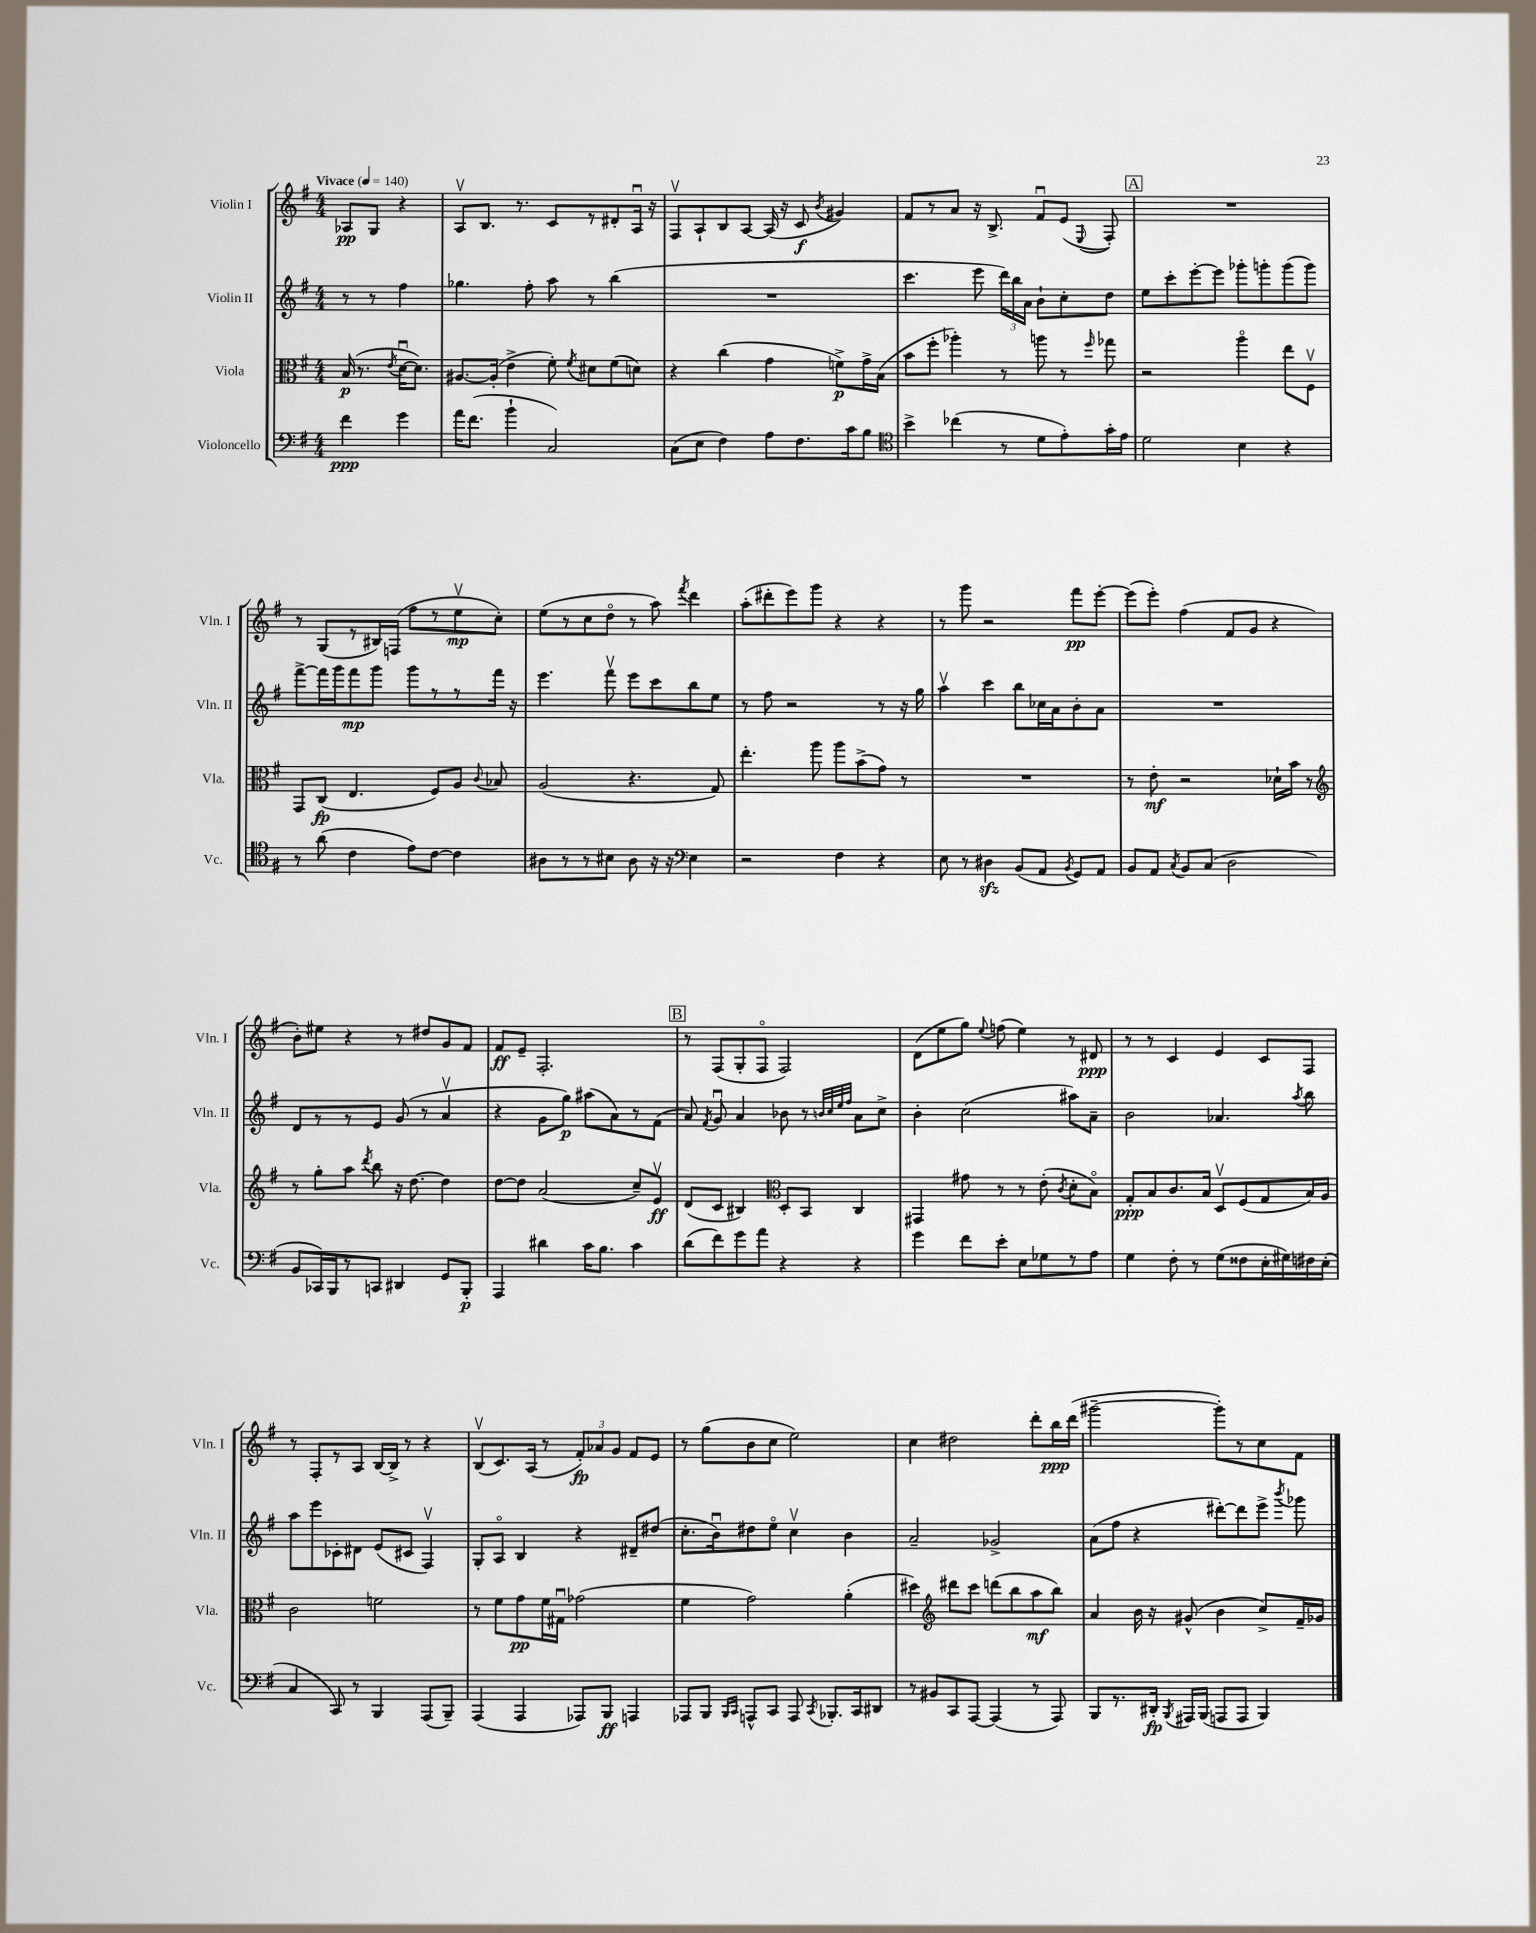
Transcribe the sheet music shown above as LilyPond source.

<<
\new StaffGroup <<
\new Staff = "s0" \with { instrumentName = "Violin I" shortInstrumentName = "Vln. I" } {
    \clef treble \key g \major \numericTimeSignature \time 4/4 \partial 2 \tempo "Vivace" 4 = 140
    \autoBeamOff aes8[\pp g8] r4 |
    a8[\upbow b8.] r8. c'8[ r8 dis'8-. a16]\downbow r16 |
    fis8[\upbow a8-! b8 a8]~ a16( r16 c'8\f \acciaccatura { b'8 } gis'4) |
    fis'8[ r8 a'8] r16 b8.-> fis'8[\downbow e'8]( \appoggiatura { e8 } fis8-.) |
    \mark \markup { \box "A" } R1 |
    r8 g8[( r8 bis16) f16]( fis''8[ r8 e''8\upbow\mp c''8]-.) |
    e''8[( r8 c''8 d''8]\flageolet r8 a''8) \acciaccatura { fis'''8 } d'''4 |
    a''8[-.( dis'''8-. e'''8) g'''8] r4 r4 |
    r8 g'''8 r2 fis'''8[\pp e'''8]~-. |
    e'''8[( e'''8]-.) fis''4( fis'8[ g'8] r4 |
    b'8[-.) eis''8] r4 r8 dis''8[ g'8 fis'8] |
    fis'8[\ff e'8]-- fis2.-. |
    \mark \markup { \box "B" } r8 fis8[( g8-. fis8]\flageolet fis2) |
    d'8[( e''8 g''8]) \appoggiatura { e''8 } f''8( e''4) r8 dis'8\ppp |
    r8 r8 c'4 e'4 c'8[ fis8] |
    r8 fis8[-. r8 a8] b16[~ b16]-> r8 r4 |
    b8[\upbow( c'8.) a16]( r8 \tuplet 3/2 { fis'8[-.\fp) aes'8 g'8] } fis'8[ e'8] |
    r8 g''8[( b'8 c''8] e''2) |
    c''4 dis''2 d'''8[-. b''16\ppp d'''16]( |
    gis'''2~-- gis'''8[-.) r8 c''8 fis'8] \bar "|." |
}
\new Staff = "s1" \with { instrumentName = "Violin II" shortInstrumentName = "Vln. II" } {
    \clef treble \key g \major \numericTimeSignature \time 4/4 \partial 2
    \autoBeamOff r8 r8 fis''4 |
    ges''4. fis''8-. a''8 r8 b''4( |
    R1 |
    c'''4. e'''8 \tuplet 3/2 { d'''16[) b''16 a'16] } b'8[-! c''8-. d''8] |
    \mark \markup { \box "A" } e''8[ c'''8-. e'''8~-. e'''8] ges'''8[-. g'''8-. g'''8( g'''8]) |
    fis'''8[~-> fis'''16 g'''16 fis'''8\mp g'''8] g'''8[ r8 r8 fis'''16] r16 |
    e'''4. fis'''8\upbow e'''8[ c'''8 b''8 e''8] |
    r8 fis''8 r2 r8 r16 g''16 |
    a''4\upbow c'''4 b''8[ ces''16 a'16 b'8-. a'8] |
    R1 |
    d'8[ r8 r8 e'8] g'8( r8 a'4\upbow |
    r4 g'8[ g''8]\p) ais''8[( a'8) r8 fis'8]( |
    \mark \markup { \box "B" } a'8) \acciaccatura { fis'8 } g'8\downbow a'4 bes'8 r8 \grace { b'32[ c''32 e''32 fis''32] } a'8[ c''8]-> |
    b'4-. c''2( ais''8[) a'8]-- |
    b'2 aes'4. \acciaccatura { a''8 } b''8 |
    a''8[ e'''8 ces'8-. dis'8] e'8[( cis'8] fis4\upbow) |
    g8[-. a8]\flageolet b4 r4 dis'8[-- dis''8]( |
    c''8.[-. b'16\downbow) dis''8 e''8]\flageolet c''4\upbow b'4 |
    a'2-- ges'2-> |
    a'8[( fis''8] r4 dis'''8[~-.) dis'''8 e'''8]-> \acciaccatura { b'''8 } ges'''8 \bar "|." |
}
\new Staff = "s2" \with { instrumentName = "Viola" shortInstrumentName = "Vla." } {
    \clef alto \key g \major \numericTimeSignature \time 4/4 \partial 2
    \autoBeamOff b16\p( r8. \acciaccatura { e'8 } d'16[~\downbow d'8.]) |
    ais8.[~ ais16]-.( e'4-> fis'8-.) \acciaccatura { fis'8 } dis'8[ fis'8( d'8]) |
    r4 c''4( g'4 f'8[->\p) g'16-> b16]( |
    b'8[ fis''8]-. aes''4-.) r8 a''8 r8 \grace { fis''16 } ges''8 |
    \mark \markup { \box "A" } r2 a''4\flageolet e''8[ fis8]\upbow |
    g,8[ c8]\fp( e4. fis8[) a8] \appoggiatura { c'8 } bes8 |
    a2( r4. g8) |
    e''4.-. a''8 a''8[ b'8->( g'8]) r8 |
    R1 |
    r8 e'8-.\mf r2 des'16[-! b'16] r8 |
    \clef treble r8 g''8[-. a''8] \acciaccatura { d'''8 } b''8 r16 d''8.~ d''4 |
    d''8[~ d''8] a'2( c''8[--) e'8]\upbow\ff |
    \mark \markup { \box "B" } d'8[( c'8] bis4) \clef alto d8[-. b,8] c4 |
    gis,4 gis'8 r8 r8 e'8-.( \acciaccatura { c'8 } d'8[-. b8]\flageolet) |
    g8[-.\ppp b8 c'8. b16] d8[\upbow fis8( g8 b16) a16] |
    c'2 f'2 |
    r8 fis'8[ g'8\pp fis'16 gis16]\downbow ges'2( |
    fis'4 g'2) a'4-.( |
    dis''4) \clef treble dis'''8[ c'''8] d'''8[( b''8 a''8\mf b''8]) |
    a'4 b'16 r16 gis'8-^( b'4 c''8[->) fis'16-- ges'16] \bar "|." |
}
\new Staff = "s3" \with { instrumentName = "Violoncello" shortInstrumentName = "Vc." } {
    \clef bass \key g \major \numericTimeSignature \time 4/4 \partial 2
    \autoBeamOff fis'4\ppp g'4 |
    a'16[ fis'8.]( b'4-! c2) |
    c8[( e8] fis4) a8[ fis8. c'16 b8] |
    \clef tenor b'4-> ces''4( r8 d'8[ e'8-.) g'16-. e'16] |
    \mark \markup { \box "A" } d'2 b4 r4 |
    r8 a'8( c'4 e'8[) c'8]~ c'4 |
    ais8[ r8 r8 bis8] ais8 r16 r16 \clef bass e4 |
    r2 fis4 r4 |
    e8 r8 dis4\sfz b,8[( a,8] \acciaccatura { b,8 } g,8[) a,8] |
    b,8[ a,8] \acciaccatura { c8 } b,8[ c8]( d2 |
    b,8[ ces,16) b,,16 r8 c,8] dis,4 g,8[ b,,8]-.\p |
    a,,4 dis'4 c'16[ b8.] c'4 |
    \mark \markup { \box "B" } d'8[( fis'8) g'8 a'8] r4 r4 |
    g'4 fis'8[ e'8]-. e8[ ges8 r8 a8] |
    g4 fis8-. r8 g8[( fisis8 e16-. gis16) fis16 e16]-.( |
    c4 c,8) r8 b,,4 a,,8[( b,,8]--) |
    a,,4( a,,4 aes,,8[) b,,8]\ff a,,4 |
    aes,,8[ b,,8] \grace { b,,16[ c,16] } a,,8[-^ c,8] a,,8 \acciaccatura { c,8 } bes,,8.[-. c,16 dis,8] |
    r8 bis,8[ c,8 a,,8]~ a,,4( r8 a,,8) |
    b,,8[ r8. dis,16]-.\fp \acciaccatura { b,,8 } ais,,16[ b,,16]( a,,8[ a,,8] b,,4) \bar "|." |
}
>>
>>
\layout { \context { \Score \remove "Bar_number_engraver" } }
